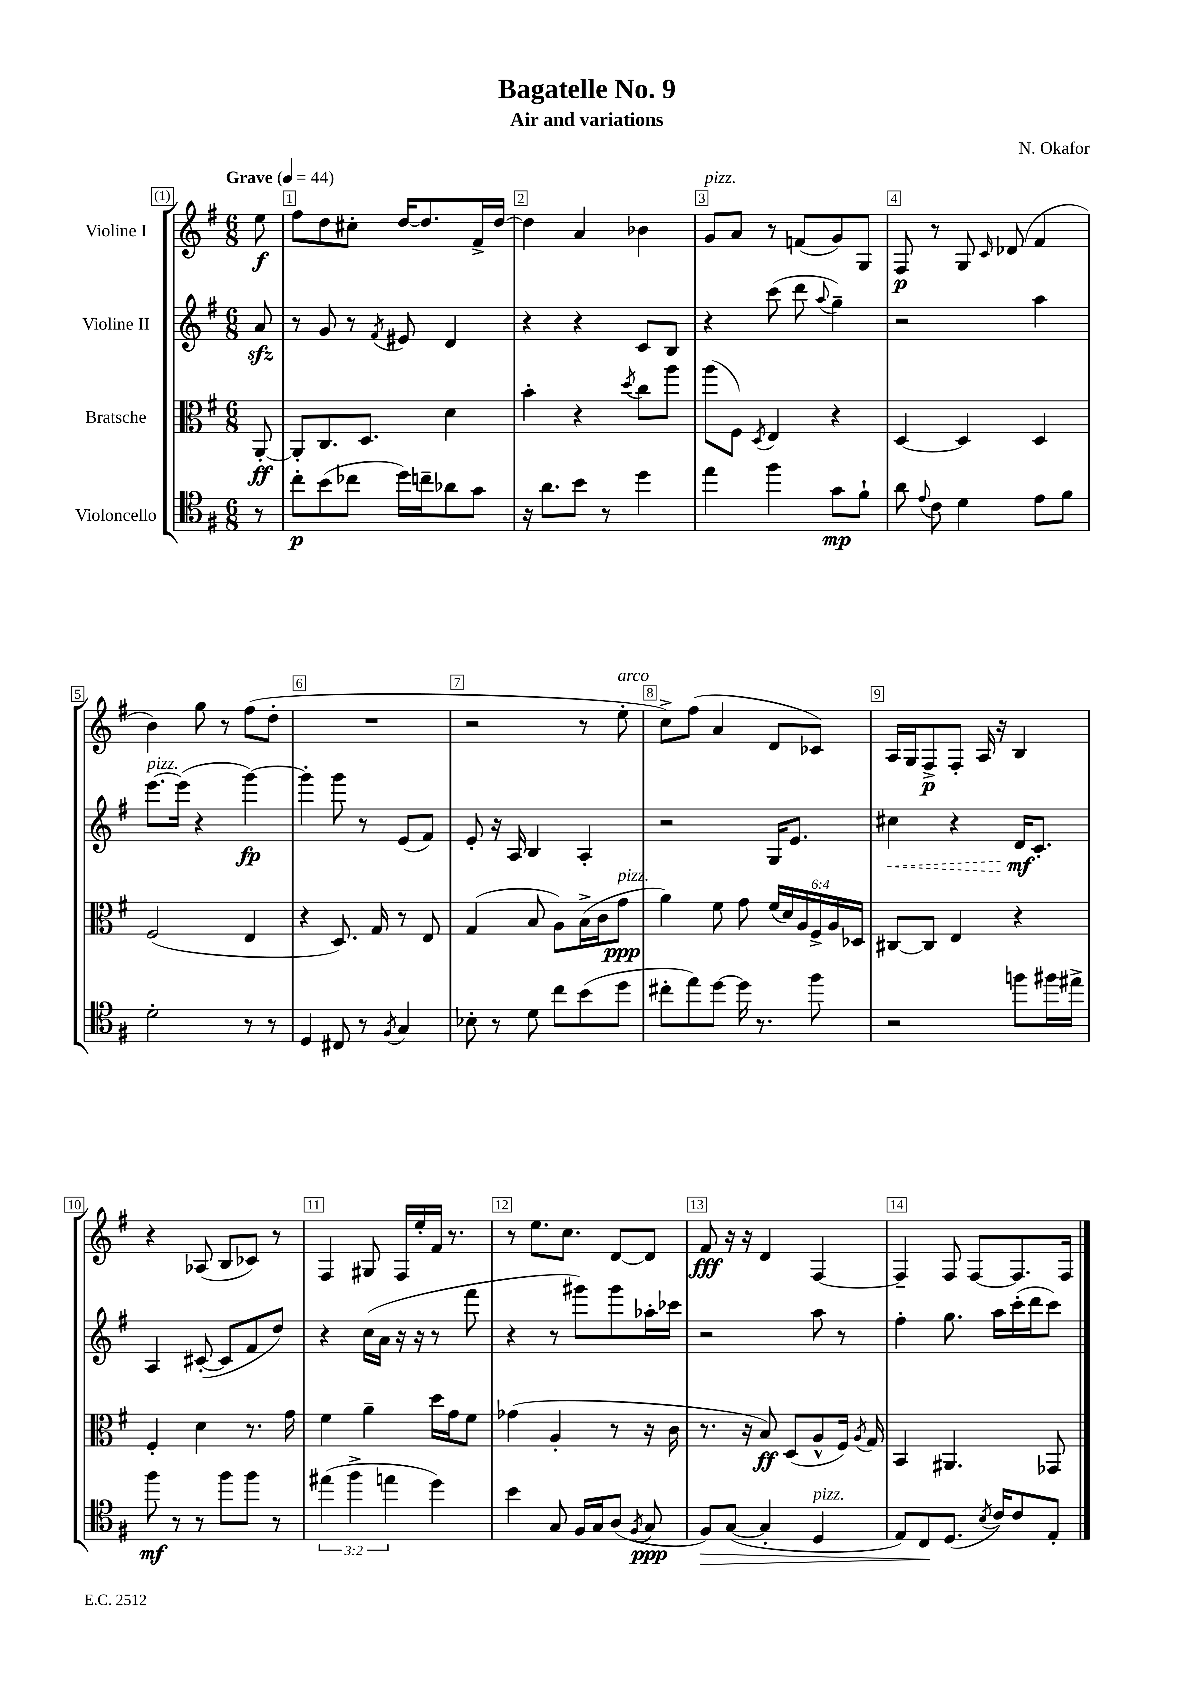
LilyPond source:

\header { title = "Bagatelle No. 9" composer = "N. Okafor" subtitle = "Air and variations" }
<<
\new StaffGroup <<
\new Staff = "s0" \with { instrumentName = "Violine I" } {
    \clef treble \key g \major \numericTimeSignature \time 6/8 \partial 8 \tempo "Grave" 4 = 44
    \autoBeamOff e''8\f |
    fis''8[ d''8 cis''8]-. d''16[~ d''8. fis'16-> d''16]~ |
    d''4 a'4 bes'4 |
    g'8[^\markup { \italic "pizz." } a'8] r8 f'8[( g'8) g8] |
    fis8\p r8 g8 \grace { c'16 } des'8( fis'4 |
    b'4) g''8 r8 fis''8[( d''8]-. |
    R2. |
    r2 r8 e''8-.^\markup { \italic "arco" } |
    c''8[->) fis''8]( a'4 d'8[ ces'8]) |
    a16[ g16 fis8->\p fis8]-. a16 r16 b4 |
    r4 aes8( b8[ ces'8]) r8 |
    fis4 gis8 fis16[ e''16-. fis'16] r8. |
    r8 e''8.[ c''8.] d'8[~ d'8] |
    fis'8\fff r16 r16 d'4 fis4~ |
    fis4-- fis8 fis8[~ fis8. fis16] \bar "|." |
}
\new Staff = "s1" \with { instrumentName = "Violine II" } {
    \clef treble \key g \major \numericTimeSignature \time 6/8 \partial 8
    \autoBeamOff a'8\sfz |
    r8 g'8 r8 \acciaccatura { fis'8 } eis'8 d'4 |
    r4 r4 c'8[ b8] |
    r4 c'''8( d'''8 \appoggiatura { a''8 } g''4--) |
    r2 a''4 |
    e'''8.[~^\markup { \italic "pizz." } e'''16]( r4 g'''4~\fp) |
    g'''4-. g'''8 r8 e'8[( fis'8]) |
    e'8-. r16 a16 b4 a4-. |
    r2 g16[ e'8.] |
    \once \override Hairpin.style = #'dashed-line cis''4\< r4 d'16[\mf\! c'8.]-. |
    a4 cis'8~-.( cis'8[ fis'8 d''8]) |
    r4 c''16[( a'16] r16 r16 r8 fis'''8 |
    r4 r8 gis'''8[) gis'''8 aes''16-. ces'''16] |
    r2 a''8 r8 |
    fis''4-. g''8. a''16[ c'''16-.( d'''16 c'''8]) \bar "|." |
}
\new Staff = "s2" \with { instrumentName = "Bratsche" } {
    \clef alto \key g \major \numericTimeSignature \time 6/8 \override Staff.TupletNumber.text = #tuplet-number::calc-fraction-text \partial 8
    \autoBeamOff a,8~-.\ff |
    a,8[-. c8. d8.] d'4 |
    b'4-. r4 \acciaccatura { d''8 } c''8[ a''8] |
    a''8[( fis8]) \acciaccatura { d8 } e4 r4 |
    d4~ d4 d4 |
    fis2( e4 |
    r4 d8.) g16 r8 e8 |
    g4( b8 a8[) b16->( c'16 g'8]\ppp^\markup { \italic "pizz." } |
    a'4) fis'8 g'8 \tuplet 6/4 { fis'16[( d'16) a16 fis16-> a16 des16] } |
    cis8[~ cis8] e4 r4 |
    fis4-. d'4 r8. g'16 |
    fis'4 a'4-- d''16[ g'16 fis'8] |
    ges'4( a4-. r8 r16 c'16 |
    r8. r16 b8\ff) d8[( a8-^ fis16]) \acciaccatura { a8 } g16 |
    b,4 ais,4. ges,8 \bar "|." |
}
\new Staff = "s3" \with { instrumentName = "Violoncello" } {
    \clef tenor \key g \major \numericTimeSignature \time 6/8 \override Staff.TupletNumber.text = #tuplet-number::calc-fraction-text \partial 8
    \autoBeamOff r8 |
    c''8[-.\p b'8( ces''8] d''16[) c''16-- aes'8 g'8] |
    r16 a'8.[ b'8] r8 d''4 |
    e''4 fis''4 g'8[\mp fis'8]-! |
    a'8 \appoggiatura { e'8 } c'8 d'4 e'8[ fis'8] |
    d'2-. r8 r8 |
    d4 cis8 r8 \acciaccatura { fis8 } g4 |
    bes8-. r8 d'8 c''8[ b'8( d''8] |
    cis''8[-. e''8) d''8]~ d''16 r8. fis''8 |
    r2 f''8[ fis''16 eis''16]-> |
    fis''8\mf r8 r8 fis''8[ fis''8] r8 |
    \tuplet 3/2 { eis''4( fis''4-> e''4 } d''4) |
    b'4 g8 fis16[ g16 a8]( \acciaccatura { fis8 } g8\ppp |
    fis8[\>) g8]~( g4-. d4^\markup { \italic "pizz." } |
    e8[) c8\! d8.]( \acciaccatura { b8 } c'16[) c'8 e8]-. \bar "|." |
}
>>
>>
\layout { \context { \Score \override BarNumber.break-visibility = ##(#f #t #t) barNumberVisibility = #all-bar-numbers-visible \override BarNumber.stencil = #(make-stencil-boxer 0.1 0.3 ly:text-interface::print) } }
